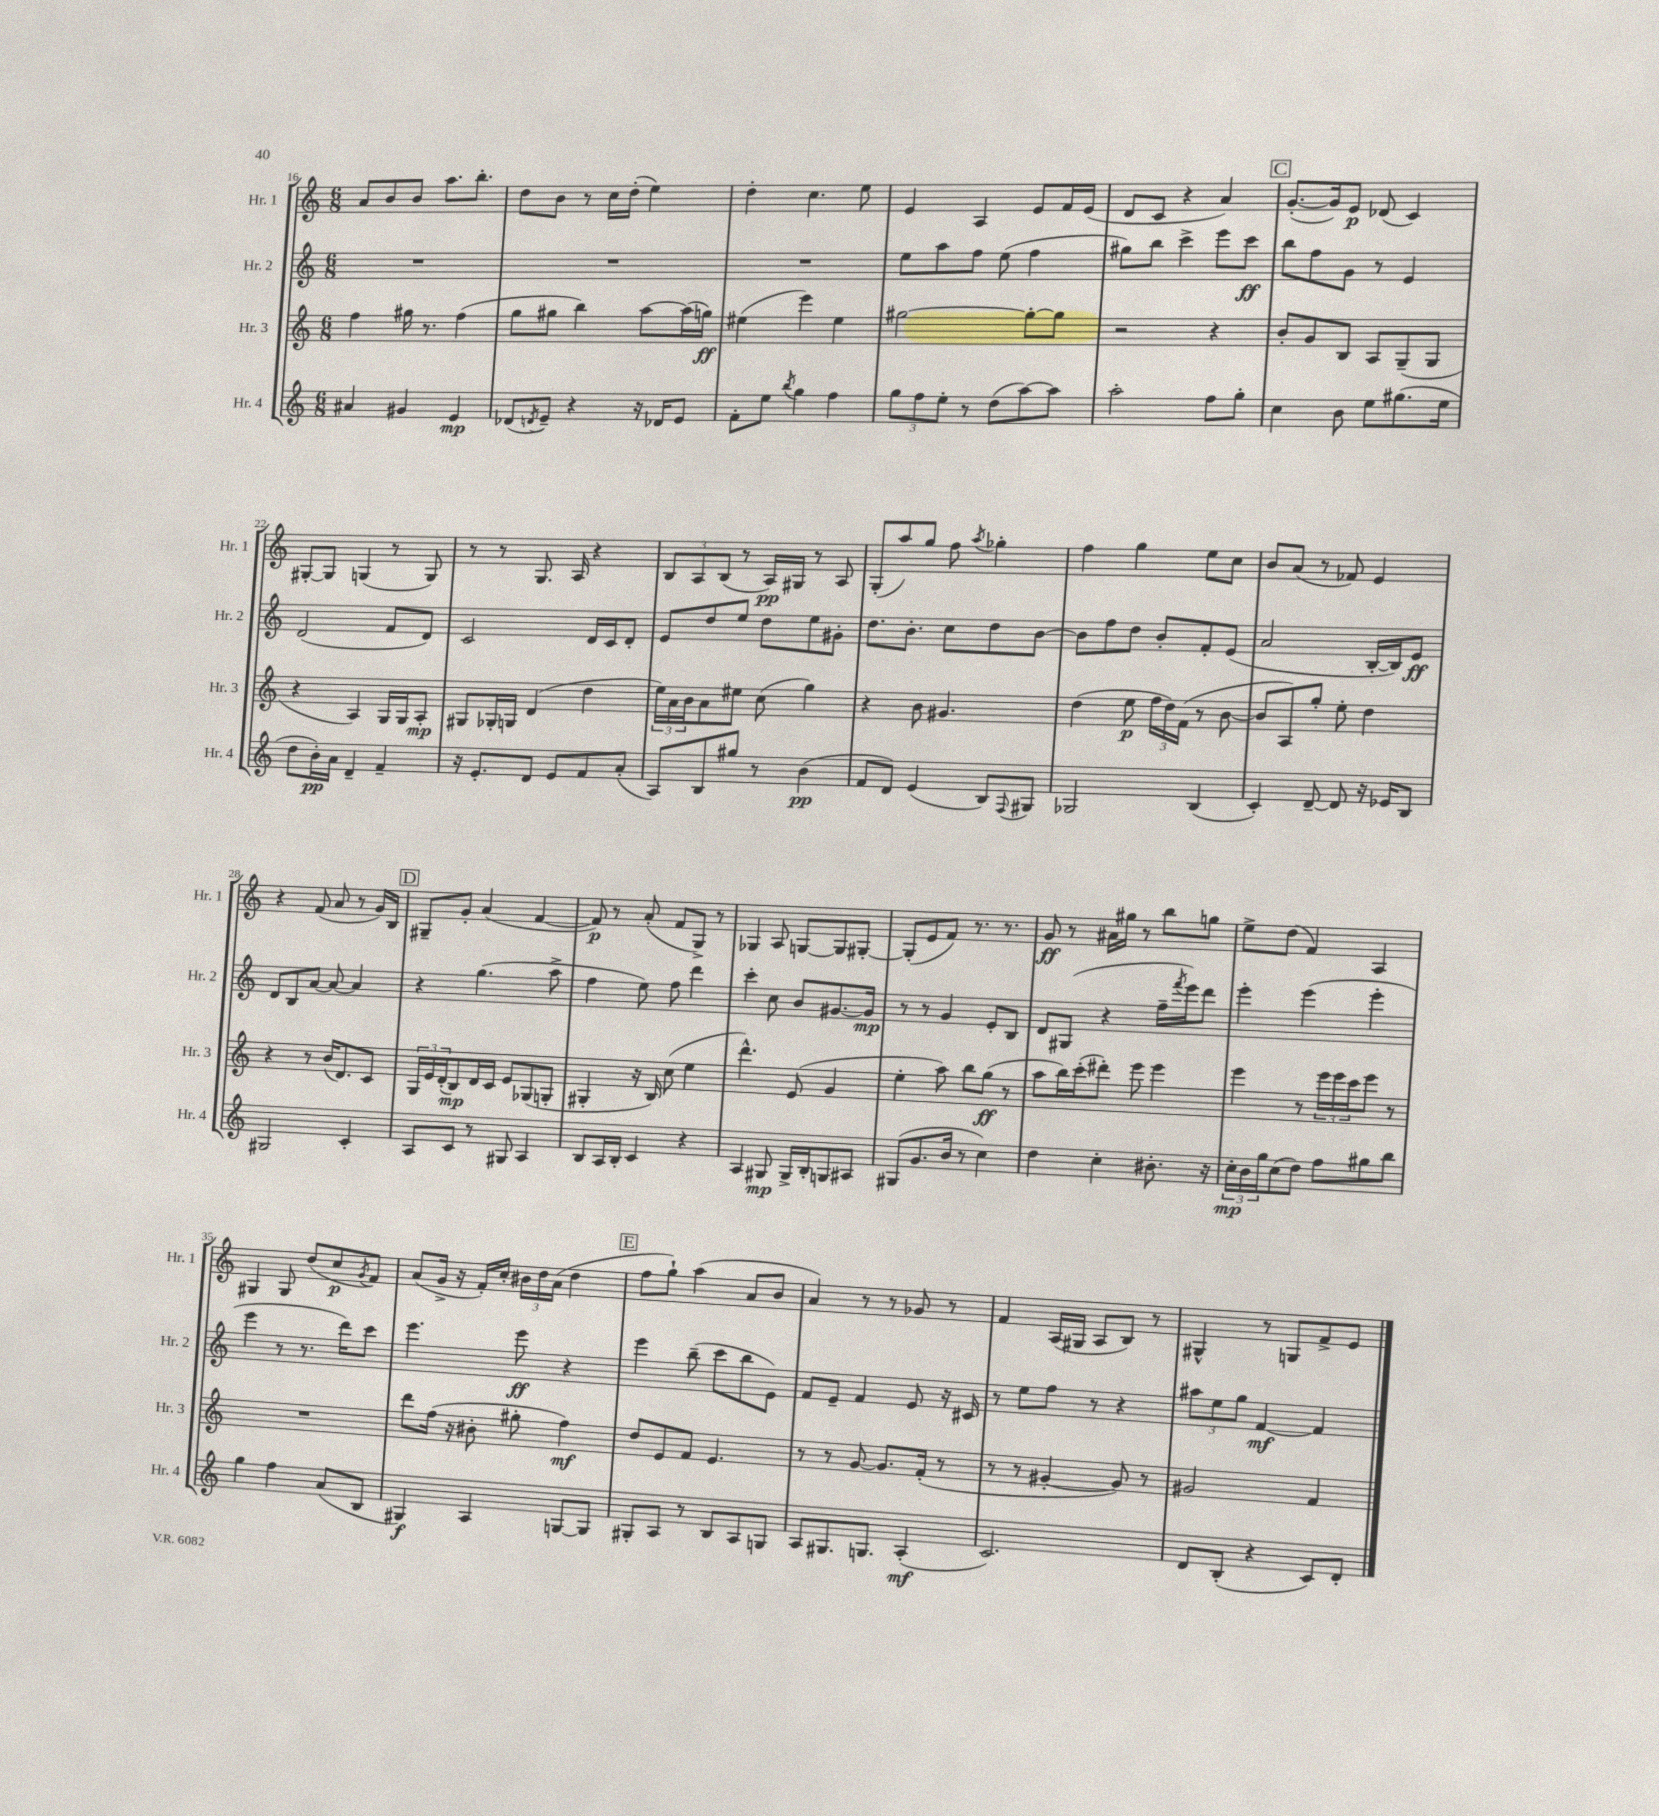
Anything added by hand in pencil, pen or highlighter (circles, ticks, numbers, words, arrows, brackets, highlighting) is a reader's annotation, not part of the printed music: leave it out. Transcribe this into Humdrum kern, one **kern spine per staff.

**kern	**kern	**kern	**kern
*staff4	*staff3	*staff2	*staff1
*clefG2	*clefG2	*clefG2	*clefG2
*k[]	*k[]	*k[]	*k[]
*M6/8	*M6/8	*M6/8	*M6/8
4a#/	4ff\	2.r	8a/L
.	.	.	8b/
4g#/	16gg#\	.	8b/J
.	8.r	.	.
.	.	.	8.aa\L
4e/	(4ff\	.	.
.	.	.	8.bb'\J
=	=	=	=
(8d-/L	8gg\L	2.r	8dd\L
8qd/	.	.	.
8e~/J)	8gg#\J	.	8b\J
4r	4bb\)	.	8r
.	.	.	16cc\LL
.	.	.	(16dd'\JJ
16r	[8aa\L	.	4ee\)
16d-/LK	.	.	.
8e/J	(16aa\]L	.	.
.	16gg\JJ)	.	.
=	=	=	=
8f'\L	(4ee#\	2.r	4dd'\
8ee\J	.	.	.
8qbb/	.	.	.
4gg\	4eee\)	.	4.cc\
4ff\	4ee#\	.	.
.	.	.	8ee\
=	=	=	=
12gg\L	[2gg#\	8ee\L	4e/
12ff\	.	.	.
.	.	8aa\	.
12ee'\J	.	.	.
8r	.	8ff\J	4A/
(8dd\L	.	(8ee\	.
[8aa\)	8gg#'\_L	4ff\	8e/L
8aa\]J	8gg#\]J	.	16f/L
.	.	.	(16e/JJ
=	=	=	=
2aa'\	2r	8gg#\L)	8d/L
.	.	8bb\J	8c/J
.	.	4ccc^\	4r
8ff\L	4r	8eee\L	4a/)
8gg'\J	.	8ccc\J	.
=	=	=	=
4cc\	8b'/L	8bb\L	([8.g'/L
.	8g/	8ff\	.
.	.	.	16g/]k)
8b\	8B/J	8g\J	8e/J
8ee\L	8A/L	8r	(8d-/
(8.gg#\	(8G~/	4e/	4c/)
.	8G/J	.	.
16ee\Jk	.	.	.
=	=	=	=
8dd\L	4r	(2d/	[8G#'/L
16b'\L)	.	.	8G#/]J
16a\JJ	.	.	.
4d~/	4A/)	.	(4G/
4f~/	16G/LL	8f/L	8r
.	16G/J	.	.
.	8A'/J	8d/J)	8G/)
=	=	=	=
16r	8G#/L	2c/	8r
8.e'/L	.	.	.
.	16G-'/L	.	8r
.	16G/JJ	.	.
8d/J	(4d/	.	8.G/
8e/L	.	.	.
.	.	.	16A/
8f/	4dd\	16d/LL	4r
.	.	16c/J	.
(8a'/J	.	8d'/J	.
=	=	=	=
8A/L)	24ee\LL)	8e/L	12B/L
.	24a\	.	.
.	24b\J	.	12A/
8B/	8a\	8dd/	.
.	.	.	(12B/J
8gg#/J	8ee#\J	8ee/J	8r
8r	(8cc\	8dd\L	16A/LL)
.	.	.	16G#/JJ
(4b\	4gg\)	8ee\	8r
.	.	8g#'\J	8A/
=	=	=	=
8f/L	4r	8.dd\L	(8G'/L
8d/J)	.	.	8aa/)
.	.	8.b'\J	.
(4e/	8b\	.	8gg/J
.	4.g#/	8cc\L	8ff\
.	.	.	8qaa/
8B/L)	.	8dd\	4gg-'\
8qqF/	.	.	.
8G#/J	.	[8b\J	.
=	=	=	=
2G-/	(4dd\	8b\]L	4ff\
.	.	8ff\	.
.	8ee\	8dd\J	4gg\
.	24ff\LL	8b'/L	.
.	24dd\)	.	.
.	(24f\JJ	.	.
(4B/	8r	8f'/	8ee\L
.	[8b\	(8e/J	8cc\J
=	=	=	=
4c'/)	8b/]L	2a/	8b/L
.	8A/)	.	(8a/J
[8d~/	8gg'/J	.	8r
8d/]	8ee'\	.	8f-/)
16r	4dd\	[16B'/LL	4e/
16e-/LK	.	16B/]J)	.
8B/J	.	8e/J	.
=	=	=	=
2G#/	4r	8d/L	4r
.	.	8B/	.
.	8r	[8a/J	(8f/
.	(16b/LK	8a/_	8a/
.	8.d/)	.	.
4c'/	.	4a/]	8r
.	8c/J	.	16g/LL)
.	.	.	16B/JJ
=	=	=	=
8A/L	24G/LL	4r	8G#~/L
.	24e/	.	.
.	(24d'/J	.	.
8c/J	8B/)	.	8g'/J
8r	16d/L	(4.gg\	(4a/
.	16c/JJ	.	.
8G#/	8e/L	.	.
4A/	(8G-/	.	[4f/
.	8G'/J	8aa^\	.
=	=	=	=
8B/L	4G#'/	4ff\	8f/])
16A/L	.	.	8r
16B'/JJ	.	.	.
4c/	16r	8ee\)	(8a'/
.	16B/)	.	.
.	(8cc\	8ff\	8f/L
4r	4ee\	4ddd\	8G^/J)
.	.	.	8r
=	=	=	=
4A/	4.ddd^^\)	4ccc'\	4G-/
8G#/	.	8cc\	8A/
16G#^/LL	(8e/	8b/L	[8G/L
16B'/J	.	.	.
8G/	4g/	[8.g#/	8G/]
8A#/J	.	.	[8G#'/J
.	.	16g#/]Jk	.
=	=	=	=
(8G#/L	4ee'\	8r	(8G#'/]L
8.g/	.	8r	8e/
.	8aa\)	4g/	8f/J)
16b/Jk	.	.	.
8r	8bb\L	.	8.r
4cc\)	(8gg\J	8e'/L	.
.	.	.	8.r
.	8r	8B/J	.
=	=	=	=
4dd\	8aa\L	8d/L	8g/
.	16bb\L)	(8G#/J	8r
.	(16ccc'\J	.	.
4cc'\	8ddd#'\J)	4r	16a#\LL
.	.	.	16gg#\JJ
.	8eee\	.	8r
8.b#'\	4eee\	16ff~\LL	8bb\L
.	.	8qfff/	.
.	.	16eee\J)	.
.	.	8ddd\J	8gg\J
16r	.	.	.
=	=	=	=
24cc'\LL	4eee\	4eee'\	8ee^\L
24b\	.	.	.
24gg\J	.	.	.
(8cc\	.	.	(8dd\J
8dd\J)	8r	(4eee\	4f/)
8ff\L	24eee\LL	.	.
.	24eee\	.	.
.	24ccc\J	.	.
8gg#\	8eee\J	4eee'\	4A/
8bb\J	8r	.	.
=	=	=	=
4gg\	2.r	4eee\	4G#/
4ff\	.	8r	8G#/
.	.	8.r	(8dd/L
(8a/L	.	.	8cc/
.	.	16ddd\LK)	.
.	.	.	8qg/
8B/J	.	8ccc\J	8f/J)
=	=	=	=
4G#/)	8ddd\L	4.eee\	(8a/L
.	(16ff\Jk	.	16g^/Jk
.	16r	.	16r
4A/	8b#'\	.	16f'/LL)
.	.	.	16cc'/JJ
.	8gg#'\	8eee\	24b#\LL
.	.	.	24dd\
.	.	.	(24a\JJ
[8G/L	4ff\)	4r	4dd\
8G/]J	.	.	.
=	=	=	=
8G#'/L	8dd/L	4eee\	8ff\L
8A/J	8e/	.	8gg`\J)
8r	8f/J	(8bb~\	(4aa\
8B/L	4.e/	8ccc\L	.
8A/	.	8bb\	8a/L
8G/J	.	8e\J)	8b/J
=	=	=	=
8A/L	8r	8f/L	4a/)
8.G#/	8r	8e~/J	.
.	[8g/	4f/	8r
8.G/J	.	.	.
.	8.g/]L	.	8r
(4A'/	.	8e/	8g-/
.	(16f'/Jk	.	.
.	8r	16r	8r
.	.	16c#/	.
=	=	=	=
2.c/)	8r	8r	4f/
.	8r	8ee\L	.
.	[4g#'/	8ff\J	(16A/LL
.	.	.	16G#/JJ
.	.	8r	8A/L
.	8g#/])	4r	8B/J)
.	8r	.	8r
=	=	=	=
8d/L	2g#/	12aa#\L	4G#^^/
.	.	12ee\	.
(8B'/J	.	.	.
.	.	12gg\J	.
4r	.	[4f/	8r
.	.	.	8G/L
8c/L)	4f/	4f/]	8f^/
8d'/J	.	.	8e/J
==	==	==	==
*-	*-	*-	*-
